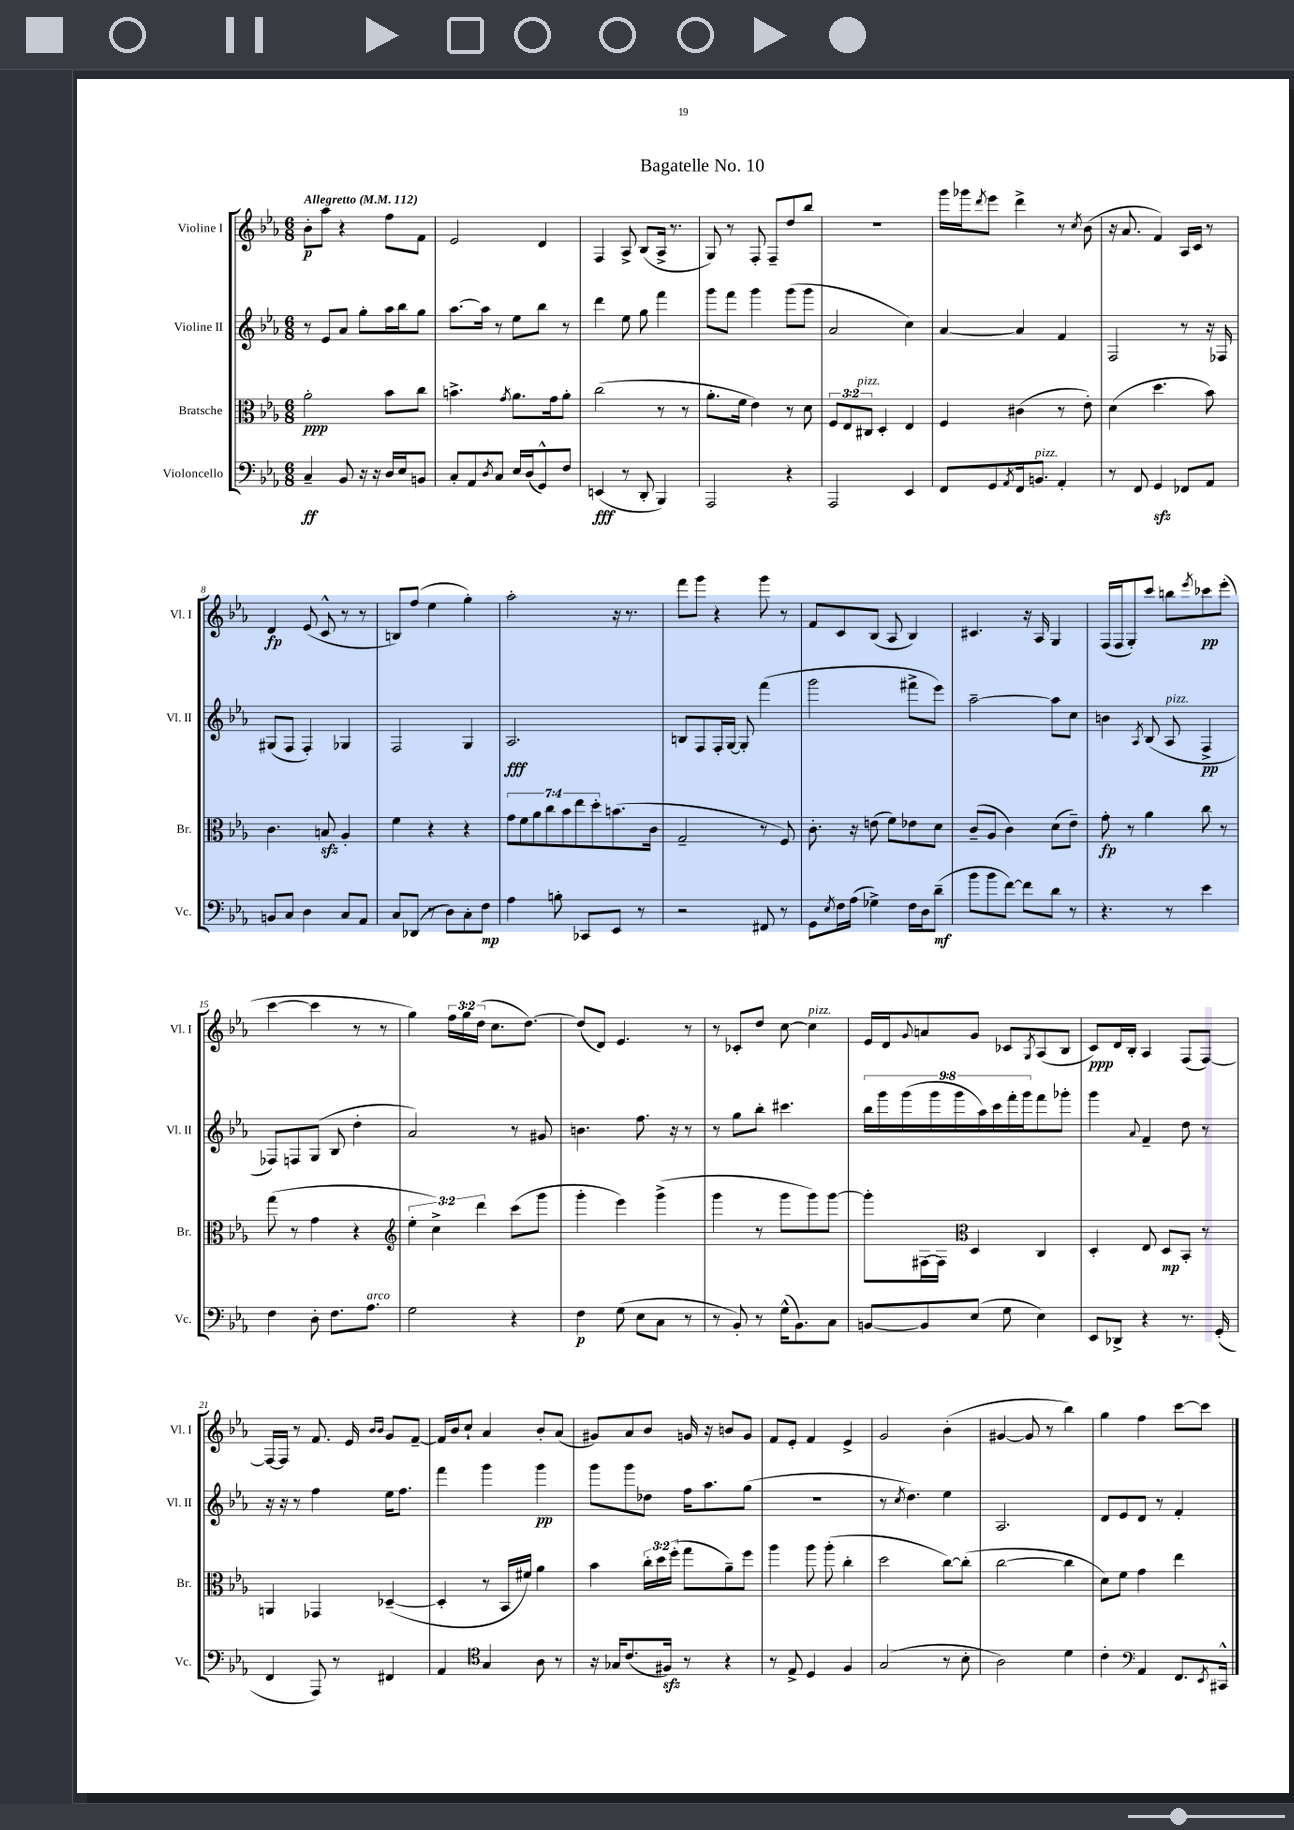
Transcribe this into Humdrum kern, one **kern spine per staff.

**kern	**kern	**kern	**kern
*staff4	*staff3	*staff2	*staff1
*clefF4	*clefC3	*clefG2	*clefG2
*k[b-e-a-]	*k[b-e-a-]	*k[b-e-a-]	*k[b-e-a-]
*M6/8	*M6/8	*M6/8	*M6/8
*MM112	*MM112	*MM112	*MM112
4C~	2a-'	8r	8b-'
.	.	8e-	8aa-
8BB-	.	8a-	4r
16r	.	8gg'	.
16r	.	.	.
16D	8b-	16aa-	8ff
16E-	.	16bb-	.
8BB	8cc	8gg	8f
=	=	=	=
8C'	4.b^	[8.aa-	2e-
8AA-	.	.	.
.	.	16aa-]	.
8qD	.	.	.
8C	.	8r	.
.	8qg	.	.
16E-	8.a-	8ee-	.
(16D	.	.	.
8GG^^)	.	8bb-	4d
.	16g	.	.
8F	8a-'	8r	.
=	=	=	=
(4EE	(2cc	4ddd	4F
8r	.	8ee-	8A-^
8DD'	.	8gg	(8B-
4BBB-)	8r	4fff	16A-^
.	.	.	8.r
.	8r	.	.
=	=	=	=
2AAA-	8.a-'	8ggg	8G)
.	.	8fff	8r
.	16f	.	.
.	4e-)	4ggg	8F'
.	.	.	8F~
4r	8r	(8ggg	8dd
.	8d	8ggg	8bb-
=	=	=	=
2AAA-	12F	2a-	2.r
.	12E-	.	.
.	12C#	.	.
.	4D'	.	.
4EE-	4E-	4cc)	.
=	=	=	=
8FF	4F	[4a-	16ggg
.	.	.	16ggg-
.	.	.	8qddd
8GG	.	.	8eee-
8qAA-	.	.	.
16FF	(4c#	4a-]	4ddd^
8.BB	.	.	.
4AA-'	8r	4f	8r
.	.	.	8qcc
.	8e-')	.	(8b-
=	=	=	=
8r	(4d	2F	16r
.	.	.	8.a-
8FF	.	.	.
4GG	4.dd	.	4f)
8FF-	.	8r	16A-
.	.	.	16c
8AA-	8b-)	16r	8r
.	.	16F-	.
=	=	=	=
8BB	4.c	(8G#	4d
8C	.	8F	.
4D	.	4F')	(8e-
.	8B	.	8c^^
8C	4A-'	4G-	8r
8AA-	.	.	8r
=	=	=	=
8C	4f	2F	8B)
(8DD-	.	.	(8ff
8r	4r	.	4ee-
8D)	.	.	.
8C'	4r	4G	4gg')
8F	.	.	.
=	=	=	=
4A-	14g	2.A-	2aa-'
.	14f	.	.
.	14a-	.	.
.	14cc	.	.
8B'	.	.	.
.	14b-	.	.
.	14ee-	.	.
8CC-	.	.	.
.	14dd'	.	.
8EE-	(8.b	.	16r
.	.	.	8.r
8r	.	.	.
.	16c	.	.
=	=	=	=
2r	2G~	8B	8fff
.	.	8F	8ggg
.	.	16F'	4r
.	.	[16G	.
.	.	8G']	.
8FF#	8r	(4fff	8ggg
8r	8F)	.	8r
=	=	=	=
8GG	8.c'	2ggg	8f
8qE-	.	.	.
16F	.	.	8c
(16A-	16r	.	.
4G-^)	(8e	.	(8B-
.	8f)	.	8A-
16F	8e-	8fff#^	4B-)
16D	.	.	.
(8d~	8d	8eee-)	.
=	=	=	=
8b-	(8c~	[2aa-~	4.c#
8b-	8A-	.	.
[8f)	4c)	.	.
8f]	.	.	16r
.	.	.	16A-
8d	(8d	8aa-]	4G
8r	8e-~)	8cc	.
=	=	=	=
4.r	8g'	4b	(16F
.	.	.	16F
.	8r	.	8G')
.	.	8qA-	.
.	4a-	(8B-	8ccc
8r	.	8A-	8bb
.	.	.	8qeee-
4e-	8cc	4F^	8ccc-
.	8r	.	(8eee-'
=	=	=	=
4F	(8gg	8F-)	[4ccc
.	8r	8F	.
8D'	4g	(8G	4ccc]
8.F	.	8B-	.
.	4r	4dd'	8r
8.A-	.	.	.
.	.	.	8r
=	=	=	=
*	*clefG2	*	*
2G	6ee-'	2a-)	4gg)
.	6cc^)	.	.
.	.	.	24ff
.	.	.	24gg
.	6ddd	.	(24dd
.	.	.	8.cc
4r	(8ccc	8r	.
.	.	.	[8.dd)
.	8ggg	8g#	.
=	=	=	=
4F	4ggg'	4.b	(8dd]
.	.	.	8d)
(8G	4eee-)	.	4.e-
8E-	.	8.ff	.
8C	(4ggg^	.	.
.	.	16r	.
8r	.	8r	8r
=	=	=	=
8r	4ggg	8r	8r
8BB-')	.	8gg	8c-'
8r	8r	8bb-'	8dd
(16G^^	8ggg	4.ccc#	[8cc
8.BB-)	.	.	.
.	8ggg)	.	4cc]
8C	[8ggg	.	.
=	=	=	=
[8BB	8ggg']	18bb-	16e-
.	.	18ggg	.
.	.	.	16d
.	.	(18ggg	.
.	.	.	8qqg
8BB]	[16F#	.	8a
.	.	18ggg	.
.	16F#]	.	.
.	.	18ggg	.
*	*clefC3	*	*
(8E-	4D	.	8g
.	.	18aa-)	.
.	.	18ccc	.
8G	.	.	8c-
.	.	18fff'	.
.	.	18ggg	.
.	.	.	8qG
4E-)	4C	8fff	(8A-
.	.	8ggg-'	8B-
=	=	=	=
8EE-	4D'	4ggg	8c)
8DD-^	.	.	16d
.	.	.	16B-'
.	.	8qqa-	.
4r	8E-	4f~	4A-
.	8D	.	.
8.r	8BB-'	8dd	(8F
.	8r	8r	[8F)
(16GG'	.	.	.
=	=	=	=
4FF	4AA	16r	16F_
.	.	16r	16F]
.	.	8r	8r
8AAA-)	4GG-	4ff	8.f
8r	.	.	.
.	.	.	16e-
.	.	.	16qqb-
.	.	.	16qqb-
4FF#	([4D-~	16ee-	8g
.	.	8.ff	.
.	.	.	[8f~
=	=	=	=
4AA-	4D-']	4fff	16f]
.	.	.	16b-
.	.	.	8cc`
*clefC4	*	*	*
4G	8r	4ggg	4a-
.	16BB-	.	.
.	16f#)	.	.
8A-	4a-	4ggg	8b-'
8r	.	.	(8a-
=	=	=	=
16r	4b-	8ggg	8g#)
16G-	.	.	.
(8.c	.	8ggg	8a-
.	24cc'	8dd-	8b-
.	24dd	.	.
16F#)	.	.	.
.	(24ff'	.	.
8r	8gg	16ff	16g
.	.	8.aa-	16r
4r	8a-~)	.	8b
.	8ff	(8gg	8g
=	=	=	=
8r	4aa-	2.r	8f
8E-^	.	.	8e-'
4D	8aa-	.	4f
.	(8aa-'	.	.
4F	4cc'	.	4e-^
=	=	=	=
(2G	2dd	8r	2g
.	.	8qcc	.
.	.	4.dd)	.
8r	[8cc)	4ee-	(4b-'
8B-'	(8cc']	.	.
=	=	=	=
2A-)	[2cc	2.A-	[4g#
.	.	.	8g#]
.	.	.	8r
4d	4cc]	.	4bb-)
=	=	=	=
4c'	8d)	8d	4gg
.	8f	8e-	.
*clefF4	*	*	*
4AA-	4g	8d	4ff
.	.	8r	.
8.FF	4ee-	4f'	[8ccc
.	.	.	8ccc]
8qEE-	.	.	.
16CC#^^	.	.	.
==	==	==	==
*-	*-	*-	*-
